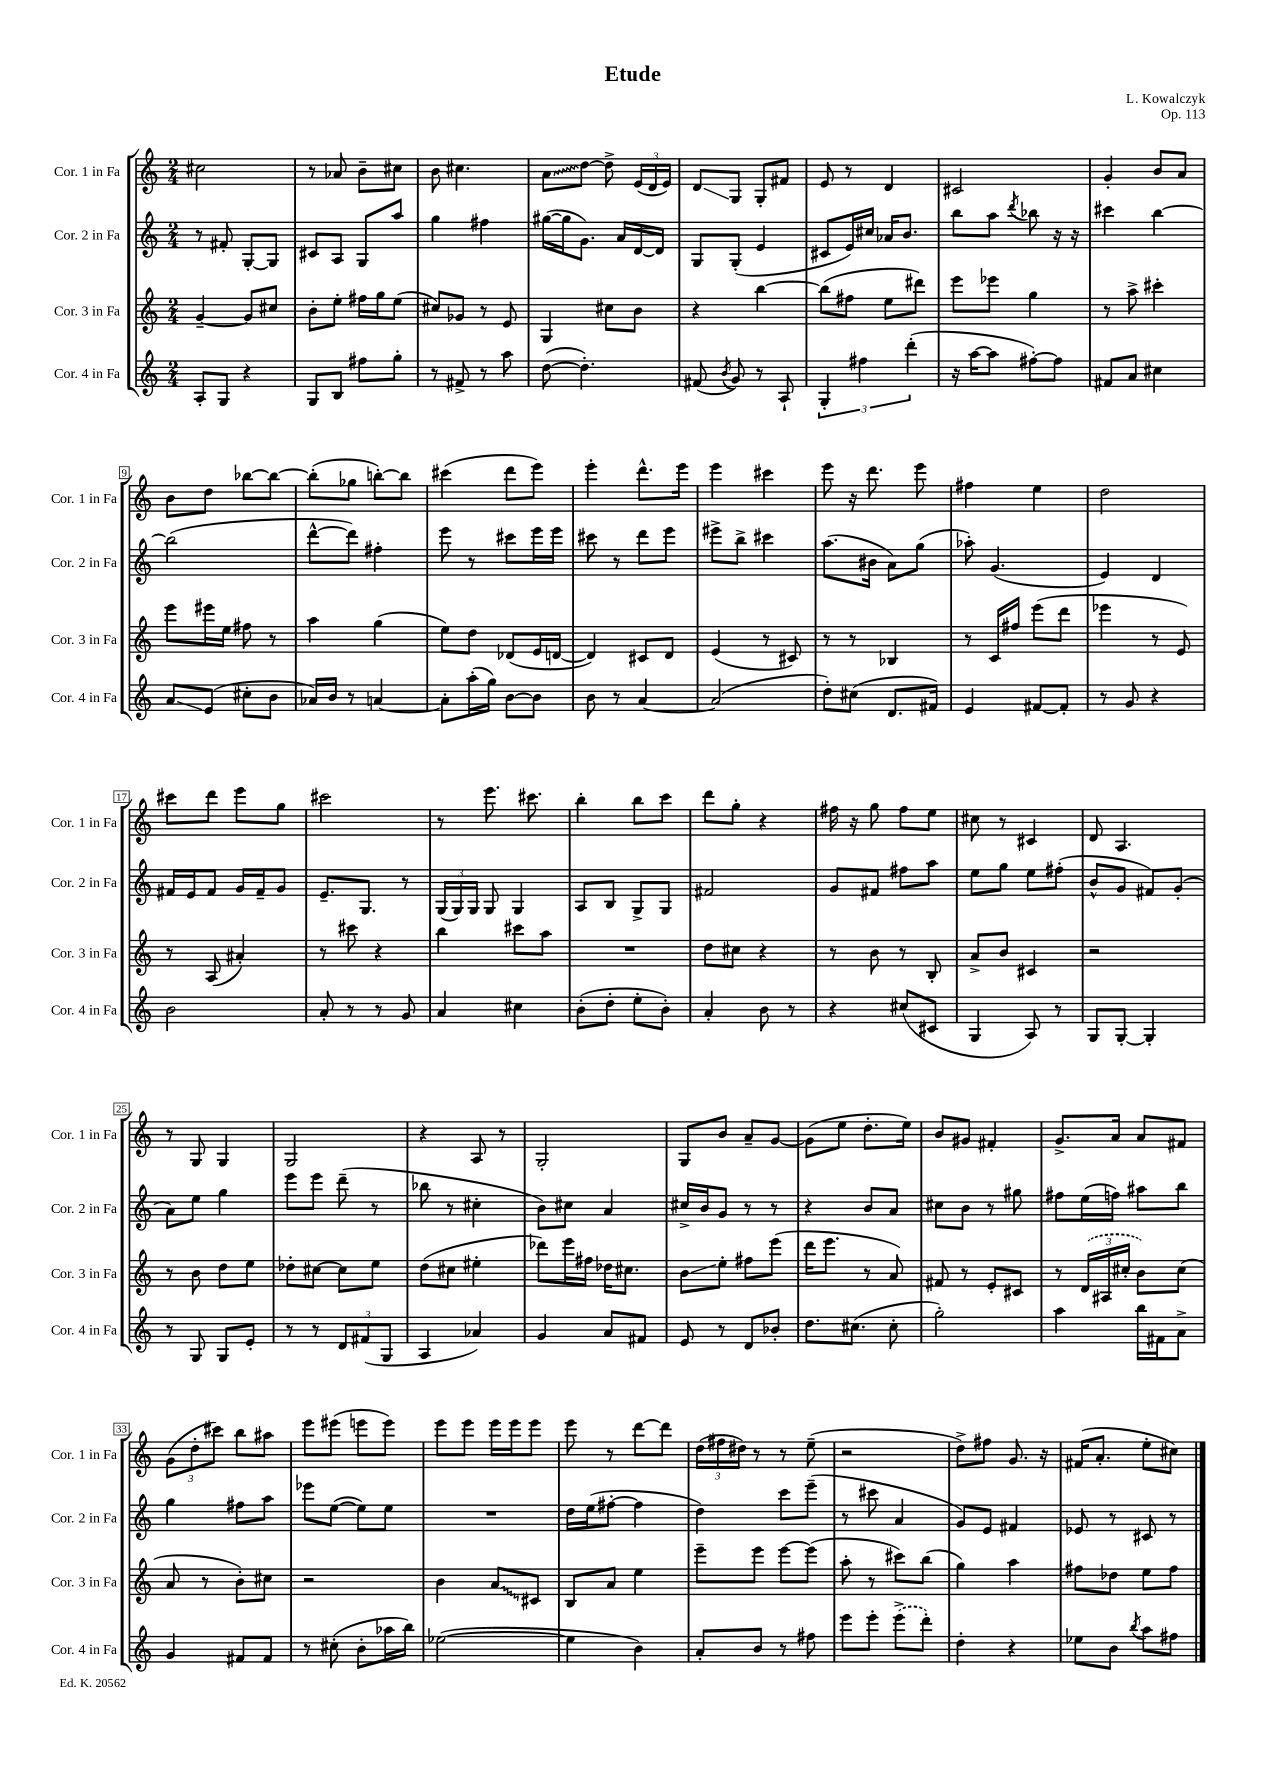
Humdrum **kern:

**kern	**kern	**kern	**kern
*staff4	*staff3	*staff2	*staff1
*clefG2	*clefG2	*clefG2	*clefG2
*k[]	*k[]	*k[]	*k[]
*M2/4	*M2/4	*M2/4	*M2/4
8A'	[4g~	8r	2cc#
8G	.	8f#'	.
4r	8g]	[8G'	.
.	8cc#	8G]	.
=	=	=	=
8G	8b'	8c#	8r
8B	8ee'	8A	8a-
8ff#	16ff#	8G	8b~
.	16gg	.	.
8gg'	(8ee	8aa	8cc#
=	=	=	=
8r	8cc#)	4gg	8b
8f#^	8g-	.	4.cc#
8r	8r	4ff#	.
8aa	8e	.	.
=	=	=	=
([8dd	4G	([16gg#	8a
.	.	16gg#]	.
4.dd'])	.	8.g)	[8dd
.	8cc#	.	8dd^]
.	.	16a	.
.	8b	[16d	(24e
.	.	.	24d
.	.	16d]	.
.	.	.	24e)
=	=	=	=
(8f#	4r	8G	8d
8qb	.	.	.
8g)	.	(8G'	8G
8r	[4bb	4e	8G'
8A`	.	.	8f#
=	=	=	=
6G'	(8bb]	8c#	8e
.	8ff#	16e)	8r
6ff#	.	.	.
.	.	16cc#	.
.	8ee	16a-	4d
.	.	8.b	.
(6ddd'	.	.	.
.	8ddd#)	.	.
=	=	=	=
16r	8eee	8bb	2c#
[16aa	.	.	.
8aa]	8eee-	8aa	.
.	.	8qddd	.
[8ff#')	4gg	8bb-	.
8ff#]	.	16r	.
.	.	16r	.
=	=	=	=
8f#	8r	4ccc#	4g'
8a	8aa^	.	.
4cc#	4ccc#'	[4bb	8b
.	.	.	8a
=	=	=	=
8a	8eee	(2bb]	8b
(8e	16eee#	.	8dd
.	16ee	.	.
8cc#'	8ff#	.	[8bb-
8b	8r	.	8bb-_
=	=	=	=
16a-)	4aa	[8ddd^^	(8bb-']
16b	.	.	.
8r	.	8ddd])	8gg-
[4a	(4gg	4ff#'	[8bb')
.	.	.	8bb]
=	=	=	=
8a']	8ee)	8eee	(4ccc#
(16aa'	8dd	8r	.
16gg)	.	.	.
[8b	(8d-	8ccc#	8ddd
8b]	16e	16eee	8eee)
.	[16d	16eee	.
=	=	=	=
8b	4d])	8ccc#	4eee'
8r	.	8r	.
[4a	8c#	8ddd	8.ddd^^
.	8d	8eee	.
.	.	.	16eee
=	=	=	=
(2a]	(4e	8eee#^	4eee
.	.	8bb^	.
.	8r	4ccc#	4ccc#
.	8c#)	.	.
=	=	=	=
8dd')	8r	(8.aa	8eee
(8cc#	8r	.	16r
.	.	16b#	8.ddd
8.d	4B-	8a)	.
.	.	(8gg	8eee
16f#)	.	.	.
=	=	=	=
4e	8r	8aa-')	4ff#
.	16c	(4.g	.
.	16ff#	.	.
[8f#	(8eee	.	4ee
8f#']	8ddd	.	.
=	=	=	=
8r	4eee-	4e)	2dd
8g	.	.	.
4r	8r	4d	.
.	8e)	.	.
=	=	=	=
2b	8r	16f#	8ccc#
.	.	16e	.
.	(8A	8f#	8ddd
.	4a#')	16g	8eee
.	.	16f#~	.
.	.	8g	8gg
=	=	=	=
8a'	8r	8.e~	2ccc#
8r	8ccc#	.	.
.	.	8.G	.
8r	4r	.	.
8g	.	8r	.
=	=	=	=
4a	4bb	(24G	8r
.	.	24G)	.
.	.	24G	.
.	.	8G	8.eee
4cc#	8ccc#	4G	.
.	.	.	8.ccc#
.	8aa	.	.
=	=	=	=
(8b'	2r	8A	4bb'
8dd'	.	8B	.
8ee'	.	8G^	8bb
8b')	.	8G	8ccc
=	=	=	=
4a'	8dd	2f#	8ddd
.	8cc#	.	8gg'
8b	4r	.	4r
8r	.	.	.
=	=	=	=
4r	8r	8g	16ff#
.	.	.	16r
.	8b	8f#	8gg
(8cc#	8r	8ff#	8ff#
8c#	8B'	8aa	8ee
=	=	=	=
4G	8a^	8ee	8cc#
.	8b	8gg	8r
8A)	4c#	8ee	4c#
8r	.	(8ff#'	.
=	=	=	=
8G	2r	8b^^	8d
[8G'	.	8g	4.A
4G']	.	8f#)	.
.	.	(8g'	.
=	=	=	=
8r	8r	8a)	8r
8G	8b	8ee	8G
8G	8dd	4gg	4G
8e'	8ee	.	.
=	=	=	=
8r	8dd-'	8eee	2G
8r	[8cc#	8eee	.
12d	8cc#]	(8ddd~	.
(12f#	.	.	.
.	8ee	8r	.
12G	.	.	.
=	=	=	=
4A	(8dd	8bb-	4r
.	8cc#	8r	.
4a-)	4ee#'	4cc#'	8A
.	.	.	8r
=	=	=	=
4g	8ddd-)	8b)	2G'
.	16eee	8cc#	.
.	16ff#	.	.
8a	16dd-	4a	.
.	8.cc#	.	.
8f#	.	.	.
=	=	=	=
8e	8b	16cc#^	8G
.	.	16b	.
8r	8ee'	8g	8b
8d	8ff#	8r	8a~
8b-'	(8eee	8r	[8g
=	=	=	=
8.dd	16ddd	4r	(8g]
.	8.eee	.	.
.	.	.	8ee
(8.cc#	.	.	.
.	8r	8b	8.dd'
8cc#'	8a)	8a	.
.	.	.	16ee)
=	=	=	=
2gg')	8f#	8cc#	8b
.	8r	8b	8g#
.	8e'	8r	4f#'
.	8c#	8gg#	.
=	=	=	=
4aa	8r	8ff#	8.g^
.	(24d	(16ee	.
.	24A#	.	.
.	.	16ff)	16a
.	24cc#'	.	.
16bb	8b)	8aa#	8a
16f#	.	.	.
8a^	(8cc#	8bb	8f#
=	=	=	=
4g	8a	4gg	(12g
.	.	.	12dd'
.	8r	.	.
.	.	.	12ccc#)
8f#	8b')	8ff#	8bb
8f#	8cc#	8aa	8aa#
=	=	=	=
8r	2r	8eee-	8eee
(8cc#'	.	([8ee	(8eee#
8b'	.	8ee])	8eee
16aa-	.	8ee	8eee)
16bb)	.	.	.
=	=	=	=
([2ee-	4b	2r	8eee
.	.	.	8eee
.	8a	.	16eee
.	.	.	16eee
.	8c#	.	8eee
=	=	=	=
4ee-]	8B	16dd	8eee
.	.	(16ee	.
.	8a	[8ff#'	8r
4b)	4ee	4ff#]	[8ddd
.	.	.	8ddd]
=	=	=	=
8a'	8eee~	4dd)	(24dd
.	.	.	24ff#
.	.	.	24dd#)
8b	8eee	.	8r
8r	[8eee	8ccc	8r
8ff#	(8eee]	(8eee~	(8ee~
=	=	=	=
8eee	8aa'	8r	2r
8eee'	8r	8ccc#	.
(8eee^	8ccc#)	4a	.
8ddd')	(8bb	.	.
=	=	=	=
4dd'	4gg)	8g)	8dd^)
.	.	8e	8ff#
4r	4aa	4f#	8.g
.	.	.	16r
=	=	=	=
8ee-	8ff#	8e-	(16f#
.	.	.	8.a'
8b	8dd-	8r	.
8qbb	.	.	.
8aa	8ee	8c#	8ee'
8ff#	8ff#	8r	8cc#)
==	==	==	==
*-	*-	*-	*-
